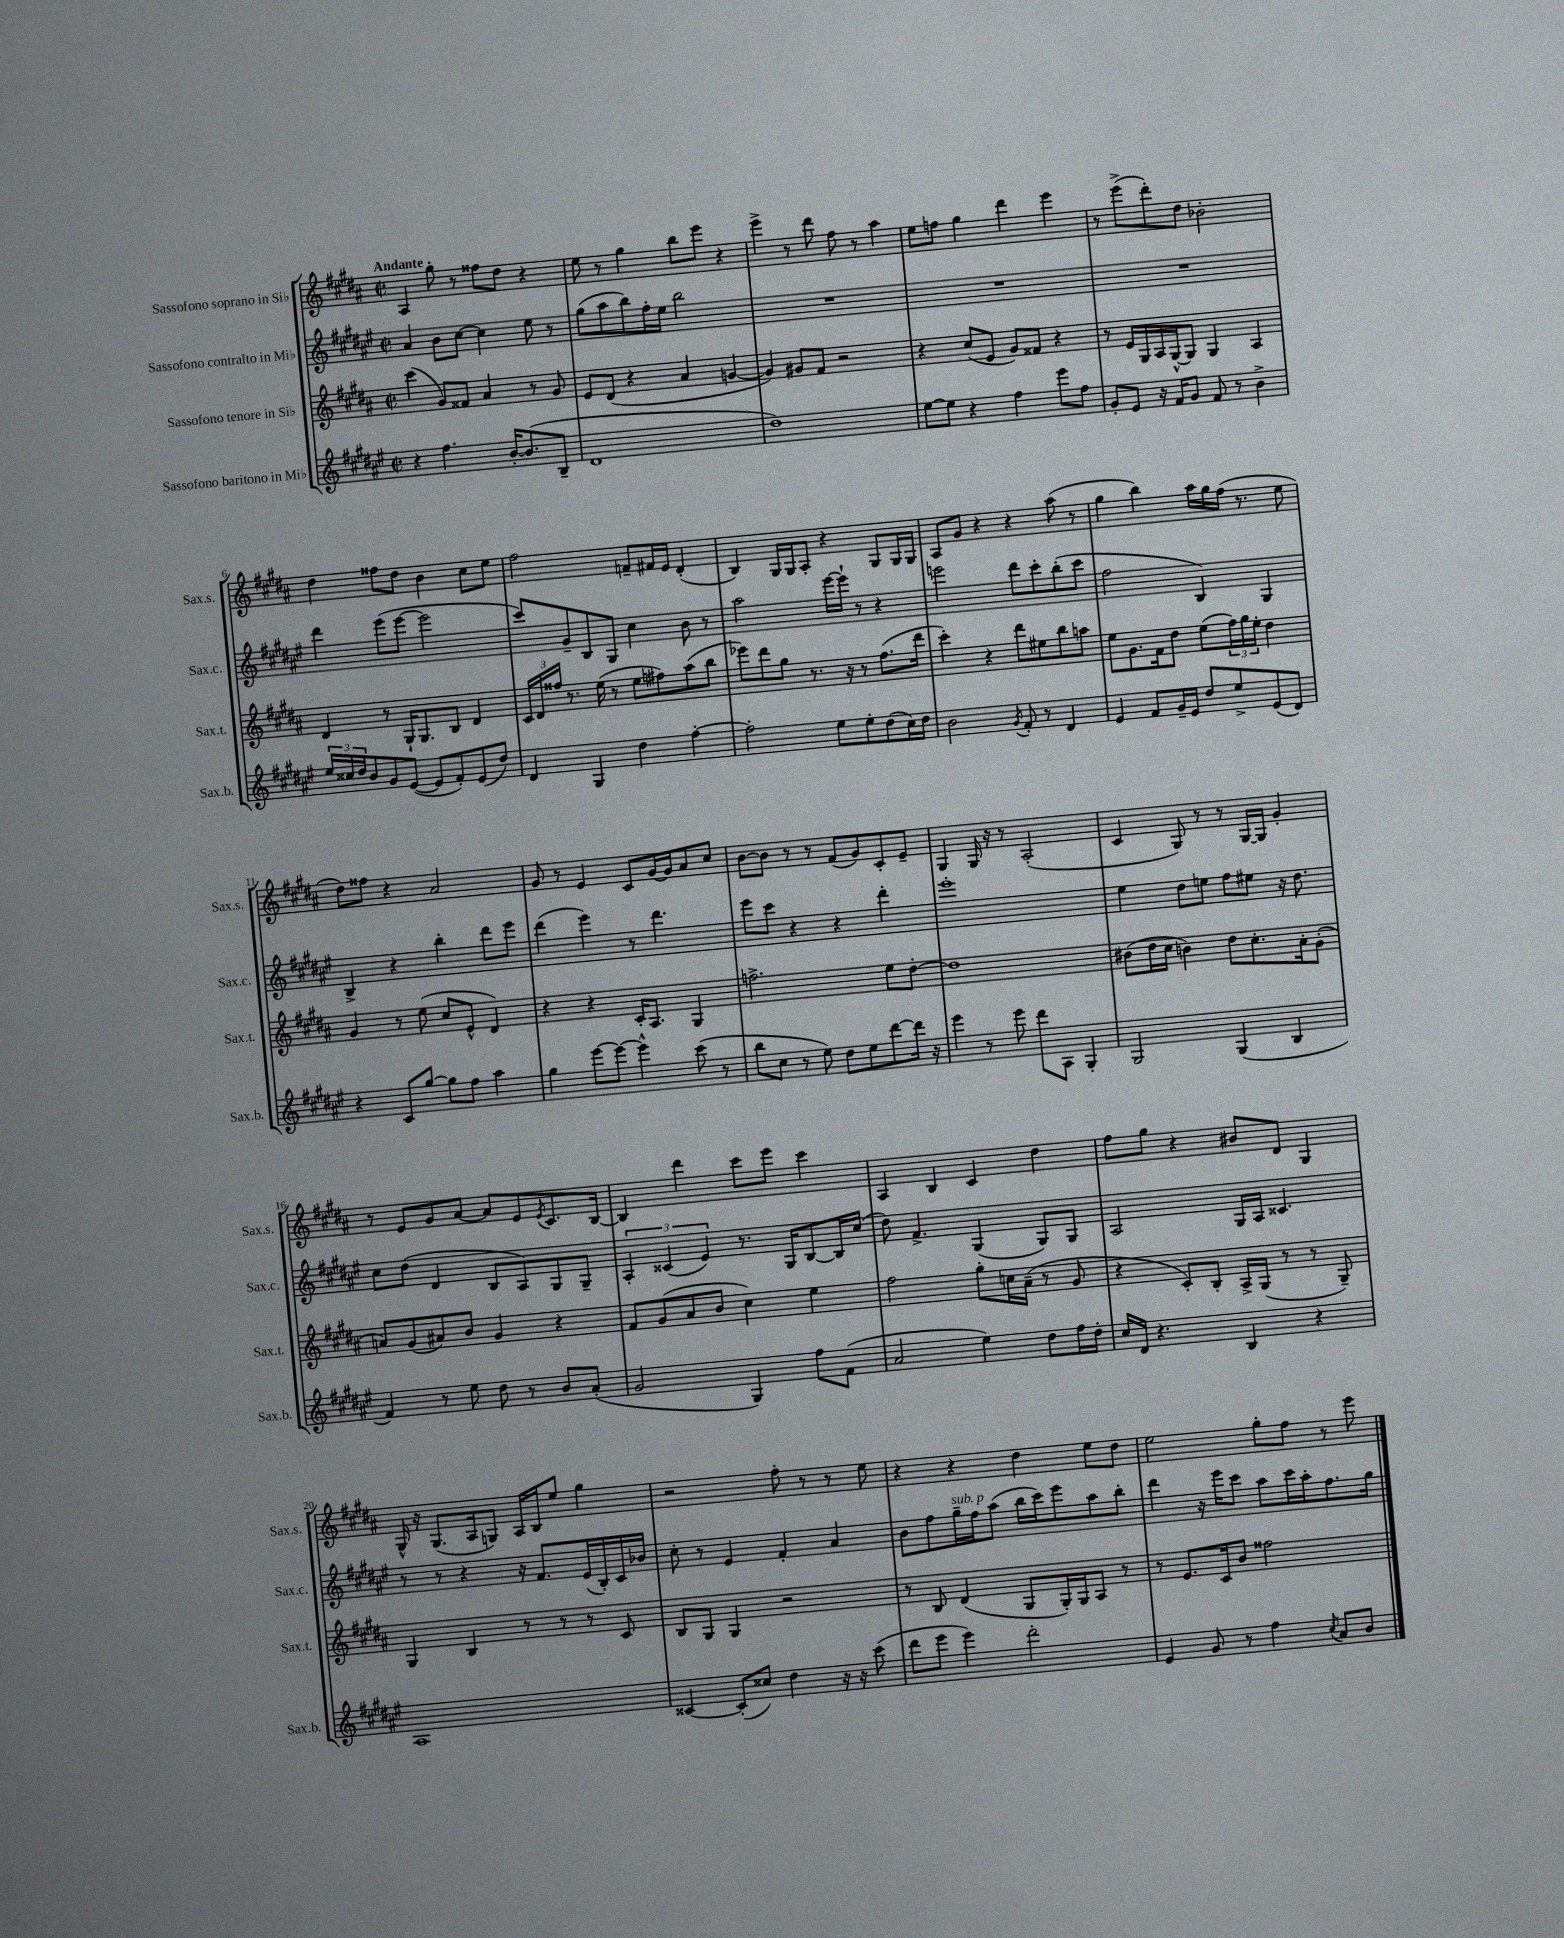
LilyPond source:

<<
\new StaffGroup <<
\new Staff = "s0" \with { instrumentName = "Sassofono soprano in Sib" shortInstrumentName = "Sax.s." } {
    \clef treble \key b \major \defaultTimeSignature \time 2/2 \tempo "Andante"
    ais4 gis''8-. r8 fisis''8 dis''8 r4 |
    e''8 r8 gis''4 b''8 e'''8 r4 |
    e'''4-> r8 dis'''8 fis''8 r8 ais''4 |
    e''8 f''8 gis''4 dis'''4 e'''4 |
    r8 e'''8->( dis'''8-.) dis''8 bes'2-. |
    dis''4 fisis''8 dis''8 b'4 cis''8 e''8 |
    fis''2 f'8-- fis'16 e'16 dis'4-.( |
    b4) gis16 gis16 ais8-. r4 gis8 gis16 gis16 |
    ais8 gis'8 r4 r4 ais''8( r8 |
    gis''4 b''4) ais''16 gis''16 fis''16( r8. e''8 |
    dis''8) fisis''8 r4 ais'2 |
    gis'8 r8 e'4 cis'8 gis'16~ gis'16 ais'8 cis''8 |
    b'8~ b'8 r8 r8 fis'8( gis'8) cis'8-. e'8-- |
    gis4 gis16 r16 r8 ais2-.( |
    cis'4 gis8) r8 r8 gis16~ gis16 gis'4-. |
    r8 e'8 gis'8 ais'8~ ais'8 e'8 \acciaccatura { e'8 } cis'8. b16~ |
    b4 dis'''4 cis'''8 e'''8 cis'''4 |
    ais4 b4 cis'4 dis''4 |
    fis''8 gis''8 r4 bis'8 dis'8 gis4 |
    gis16-^ r16 gis8.( ais16 g8) ais16 b16 e''8 gis''4 |
    r2 fis''8-. r8 r8 e''8 |
    r4 r4 dis''4 e''8 dis''8 |
    e''2 gis''8-. fis''8 r8 e'''8 \bar "|." |
}
\new Staff = "s1" \with { instrumentName = "Sassofono contralto in Mib" shortInstrumentName = "Sax.c." } {
    \clef treble \key fis \major \defaultTimeSignature \time 2/2
    ais'4 b'8 cis''8~ cis''4 eis''8 r8 |
    gis''8( ais''8 b''8) fis''16-. eis''16 b''2 |
    R1 |
    R1 |
    R1 |
    dis'''4 eis'''8( eis'''8~ eis'''2 |
    cis'''8) gis'8-- b8 gis8 cis''4 b'8 r8 |
    ais''2 eis'''16~ eis'''16-! r8 r4 |
    e'''2 dis'''8 cis'''8-. b''8-.( cis'''8 |
    fis''2 b4) gis4 |
    b4-> r4 b''4-. dis'''8 eis'''8 |
    dis'''4( eis'''4) r8 dis'''4. |
    eis'''8 cis'''8 r4 r4 dis'''4-. |
    eis'''1-. |
    eis''4 dis''8 e''8 fis''8 eis''8 r16 dis''8. |
    cis''8 dis''8( dis'4 b8 ais8) gis8 gis8-- |
    \tuplet 3/2 { ais4-. cisis'4( eis'4) } r8. gis16 b8~ b16 cis''16( |
    dis''8) fis'4.-> gis4( gis8) gis8 |
    ais2 gis16 ais16 cisis'4. |
    r8 r8 r4 r16 fis'8. eis'16( b16-.) cis'16 bes'16 |
    cis''8-. r8 eis'4 fis'4-. ais'4 |
    b'8 fis''8 gis''16--^\markup { \italic "sub. p" } fis''16 ais''8( b''16 cis'''16) eis'''8 ais''8 b''8-. |
    dis'''4 r16 eis'''16 cis'''8 ais''8 cis'''16 ais''16-. fis''8. gis''16 \bar "|." |
}
\new Staff = "s2" \with { instrumentName = "Sassofono tenore in Sib" shortInstrumentName = "Sax.t." } {
    \clef treble \key b \major \defaultTimeSignature \time 2/2
    cis'''4( gis'8) fisis'8 ais'4 r8 gis'8 |
    e'8 dis'8( r4 ais'4 g'4~ |
    g'4) gis'8 fis'8 r2 |
    r4 cis''8( e'8 gis'8) fisis'8 r4 |
    r8 e'16 gis16 ais16 gis16~-^ gis8 gis4 ais4 |
    dis'4 r8 gis16-! gis8. b8 dis'4 |
    \tuplet 3/2 { cis'16 dis'16 fisis''16 } r8. e''16( r8 e''8 fis''8) ais''8( b''8 |
    ees'''8) dis'''8 gis''8 r8. r16 r8 fis''8.( dis'''16 |
    cis'''4-.) r4 dis'''8 eis''8 b''8 a''8 |
    e''8 gis'8. fis'16 dis''8 e''8( \tuplet 3/2 { fis''16) gis''16 e''16-. } dis''4 |
    gis'4 r8 e''8( cis''8 e'8-^ dis'4) |
    r4 r4 cis'16-. ais8. gis4 |
    f''2.-> e''8 dis''8~-. |
    dis''1 |
    bis'8( dis''16 cis''16 b'4) dis''8 cis''8.-. ais'16-. gis'8-.( |
    a'8) gis'8( ais'8) b'8 gis'4 r4 |
    fis'8 gis'8( ais'8 b'8 cis''4) e''4 |
    fis''2 gis''8-. c''16 ais'16--( r8 gis'8 |
    r4 cis'8-.) b8-. ais16-> gis16( r8 r8 gis8--) |
    gis4 b4 r8 r8 r8 cis'8 |
    b8 gis8 gis4 r2 |
    r8 b8 dis'4( gis8 gis16-.) gis16 ais8 r8 |
    r8 e'8. cis'16 b'8 fisis''2 \bar "|." |
}
\new Staff = "s3" \with { instrumentName = "Sassofono baritono in Mib" shortInstrumentName = "Sax.b." } {
    \clef treble \key fis \major \defaultTimeSignature \time 2/2
    r4 fis''4. b'16~-. b'8.( b8-- |
    dis'1 |
    dis''1) |
    eis''8~ eis''8 r4 fis''4 eis'''8 fis''8 |
    gis'8-. eis'8 r16 fis'16 gis'8 fis'8 r8 b'4-> |
    \tuplet 3/2 { eis''16 cisis''16 dis''16 } b'8 gis'8 eis'8~( eis'8 fis'8-.) eis'8( dis''8) |
    dis'4 gis4 dis''4 fis''4~-. |
    fis''2-. eis''8 eis''8-. dis''8( cis''16) dis''16 |
    b'2 \acciaccatura { gis'8 } fis'8-. r8 dis'4 |
    eis'4 fis'8 gis'16-- eis'16 dis''8 eis''8-> eis'8( dis'8) |
    r4 cis'8 gis''8~ gis''8 fis''8 ais''4 |
    gis''4 eis'''8~ eis'''8~ eis'''4-^ cis'''8( r8 |
    b''8 cis''8 r8 eis''8) dis''8 eis''8 dis'''8~ dis'''16 r16 |
    eis'''4 r8 eis'''8 dis'''8 ais8 gis4-. |
    gis2 gis4( b4 |
    fis'4) r8 eis''8 dis''8 r8 b'8 ais'8-.( |
    gis'2 gis4) fis''8 fis'8( |
    ais'2 eis''4) dis''8 fis''16 dis''16-. |
    cis''16 dis'16 r4. b4 r4 |
    ais1 |
    cisis'4~ cisis'8-.( cisis''8) dis''4 r16 r16 cis'''8( |
    dis'''8 eis'''8 eis'''4) dis'''2-. |
    eis'4 gis'8 r8 fis''4 \acciaccatura { cis''8 } ais'8 b'8 \bar "|." |
}
>>
>>
